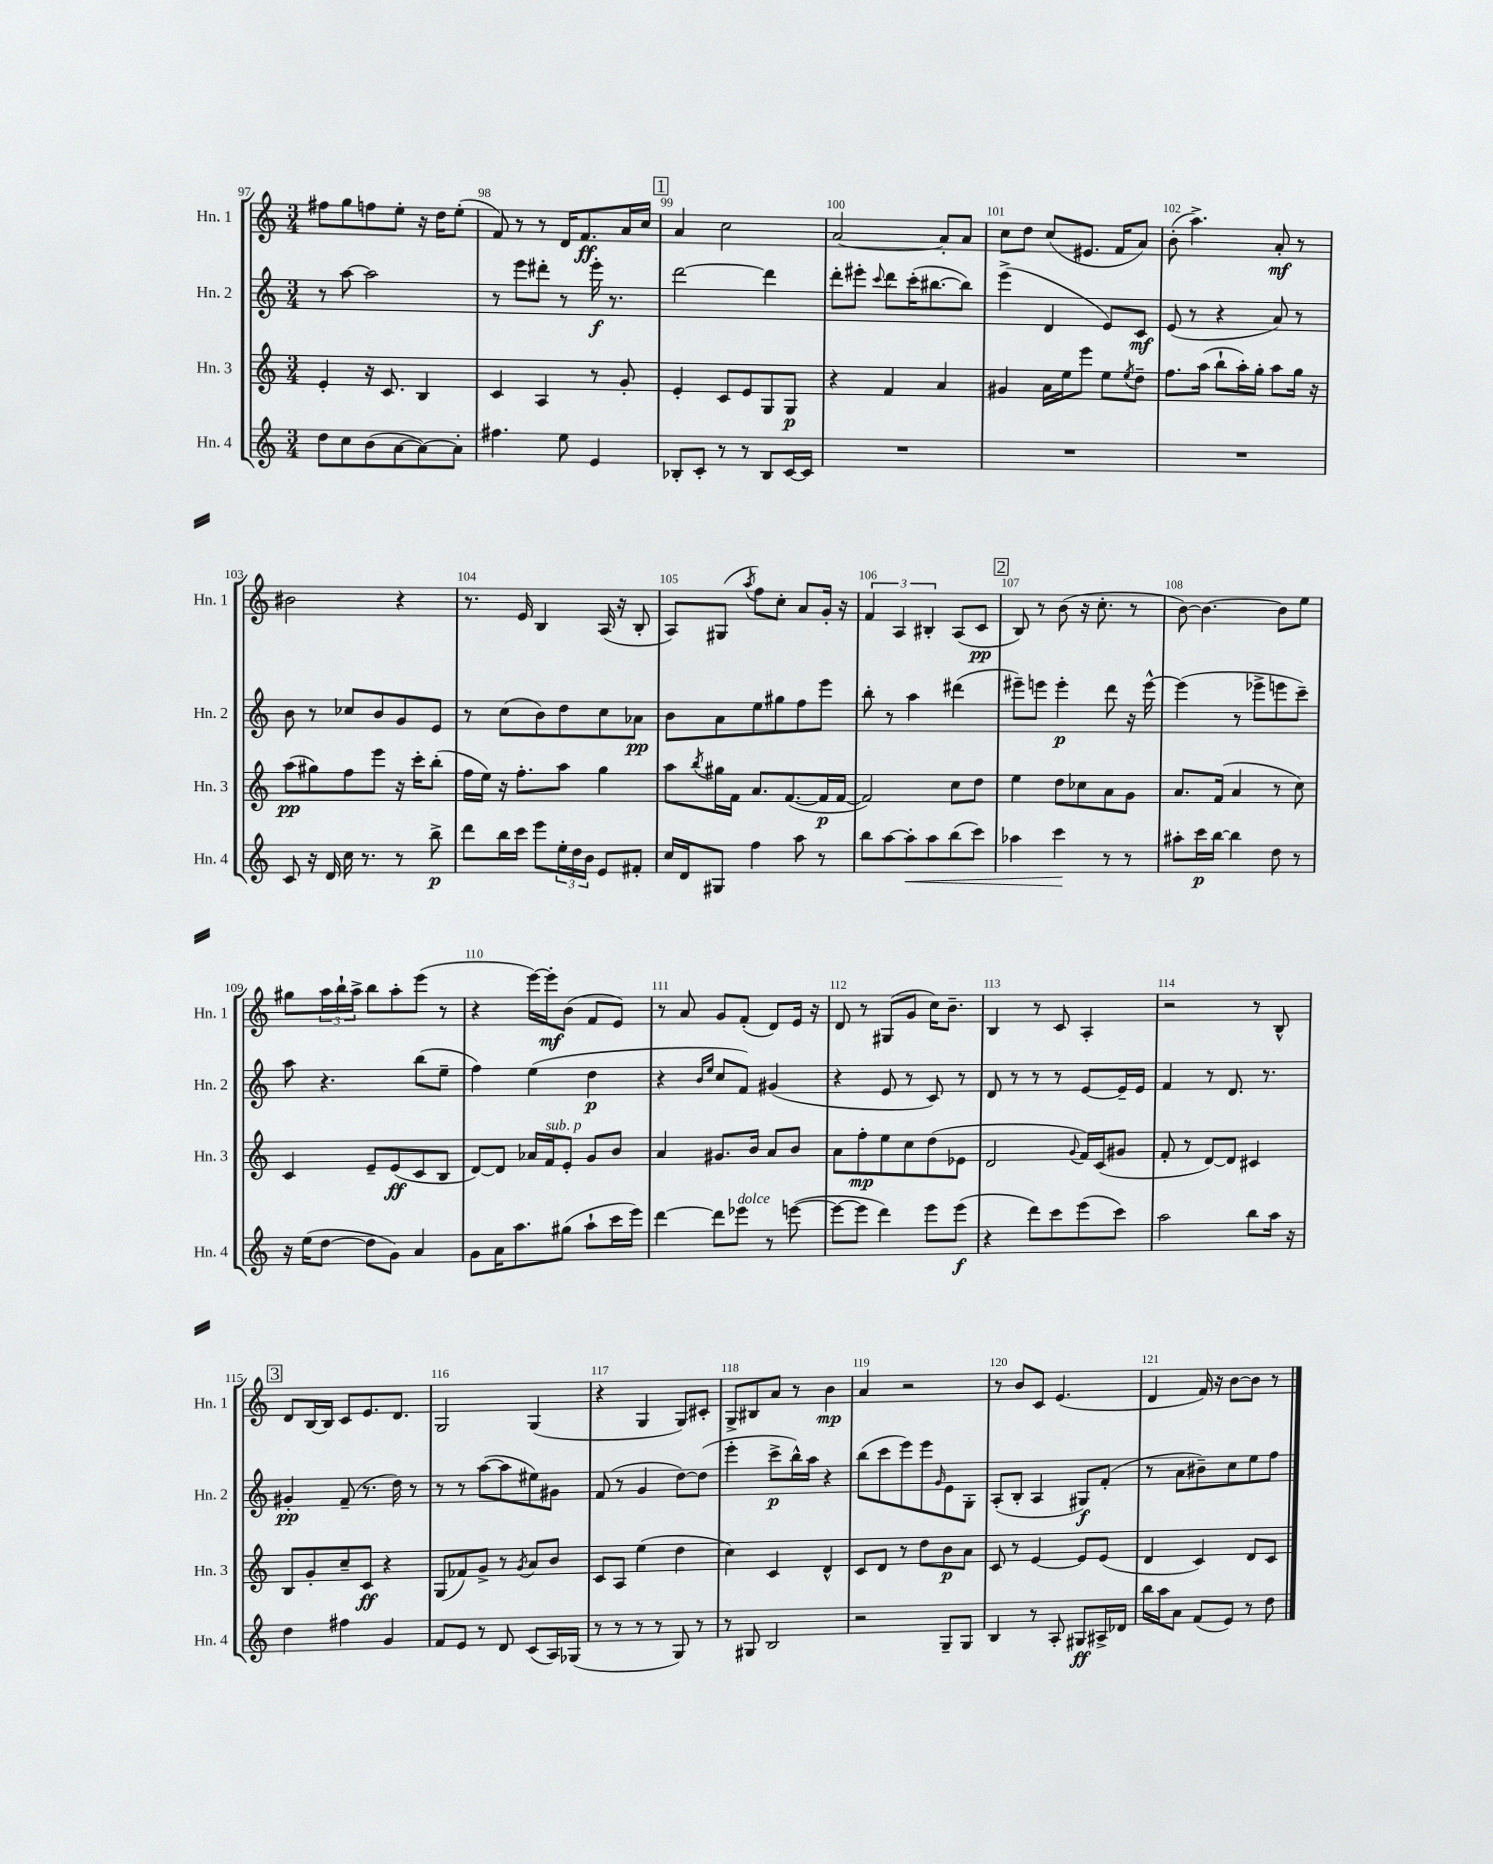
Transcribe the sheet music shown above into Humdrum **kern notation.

**kern	**dynam	**kern	**dynam	**kern	**dynam	**kern	**dynam
*part4	*part4	*part3	*part3	*part2	*part2	*part1	*part1
*staff4	*staff4	*staff3	*staff3	*staff2	*staff2	*staff1	*staff1
*I"Hn. 4	*	*I"Hn. 3	*	*I"Hn. 2	*	*I"Hn. 1	*
*I'Hn. 4	*	*I'Hn. 3	*	*I'Hn. 2	*	*I'Hn. 1	*
*clefG2	*	*clefG2	*	*clefG2	*	*clefG2	*
*k[]	*	*k[]	*	*k[]	*	*k[]	*
*M3/4	*	*M3/4	*	*M3/4	*	*M3/4	*
=97	=97	=97	=97	=97	=97	=97	=97
8dd\L	.	4e'/	.	8r	.	8ff#X\L	.
8cc\	.	.	.	[8aa\	.	8gg\	.
(8b\	.	16r	.	2aa\]	.	8ffn\	.
.	.	8.c/	.	.	.	.	.
[8a\	.	.	.	.	.	8ee'\J	.
8a\_)	.	4B/	.	.	.	16r	.
.	.	.	.	.	.	16dd\KL	.
8a'\J]	.	.	.	.	.	(8ee'\J	.
=98	=98	=98	=98	=98	=98	=98	=98
4.ff#X\	.	4c/	.	8r	.	8f/)	.
.	.	.	.	8eee\L	.	8r	.
.	.	4A/	.	8ddd#X'\J	.	8r	.
8ee\	.	.	.	8r	.	16d/KL	.
.	.	.	.	.	.	8.f/	ff
4e/	.	8r	.	16eee'\	f	.	.
.	.	.	.	8.r	.	.	.
.	.	8g'/	.	.	.	16a/L	.
.	.	.	.	.	.	16cc/JJ	.
!!LO:REH:place=s1:t=1
=99	=99	=99	=99	=99	=99	=99	=99
8B-X'/L	.	4e'/	.	[2ddd\	.	4a/	.
8c'/J	.	.	.	.	.	.	.
8r	.	8c/L	.	.	.	2cc\	.
8r	.	8e/	.	.	.	.	.
8B-/L	.	8G/	.	4ddd\]	.	.	.
[16c/L	.	8G/J	p	.	.	.	.
16c/JJ]	.	.	.	.	.	.	.
=100	=100	=100	=100	=100	=100	=100	=100
2.r	.	4r	.	8ddd'\L	.	[2a/	.
.	.	.	.	8eee#X'\J	.	.	.
.	.	.	.	8qqccc/	.	.	.
.	.	4f/	.	8ddd\L	.	.	.
.	.	.	.	(16ccc'\K	.	.	.
.	.	.	.	[8.bb#X\	.	.	.
.	.	4a/	.	.	.	8a'/L]	.
.	.	.	.	8bb#\J])	.	8a/J	.
=101	=101	=101	=101	=101	=101	=101	=101
2.r	.	4g#X/	.	(4eee^\	.	8cc\L	.
.	.	.	.	.	.	8dd\J	.
.	.	16a\LL	.	4d/	.	(8cc/L	.
.	.	16ee\J	.	.	.	.	.
.	.	8eee\J	.	.	.	8.e#X/J	.
.	.	8ee\L	.	8e/L)	.	.	.
.	.	.	.	.	.	16f/KL	.
.	.	8qee/	.	.	.	.	.
.	.	8dd~\J	.	8c/J	mf	8a/J)	.
=102	=102	=102	=102	=102	=102	=102	=102
2.r	.	8.ff\L	.	(8e/	.	(8b'\	.
.	.	.	.	8r	.	4.aa^\)	.
.	.	(16aa\Jk	.	.	.	.	.
.	.	8bb`\L	.	4r	.	.	.
.	.	16aa'\L)	.	.	.	.	.
.	.	16gg'\JJ	.	.	.	.	.
.	.	8aa\L	.	8a/)	.	8a'/	mf
.	.	16gg\Jk	.	8r	.	8r	.
.	.	16r	.	.	.	.	.
!!LO:LB:g=z
=103	=103	=103	=103	=103	=103	=103	=103
8c/	.	(8aa\L	pp	8b\	.	2b#X\	.
16r	.	8gg#X\)	.	8r	.	.	.
16d/	.	.	.	.	.	.	.
16cc\	.	8ff\	.	8cc-X/L	.	.	.
8.r	.	.	.	.	.	.	.
.	.	8eee\J	.	8b/	.	.	.
8r	.	16r	.	8g/	.	4r	.
.	.	16ccc'\KL	.	.	.	.	.
8bb^\	p	(8bb'\J	.	8e/J	.	.	.
=104	=104	=104	=104	=104	=104	=104	=104
8ddd\L	.	16ff\LL	.	8r	.	8.r	.
.	.	16ee\JJ)	.	.	.	.	.
16bb\L	.	16r	.	(8cc\L	.	.	.
16ccc\JJ	.	8.ff'\L	.	.	.	16e/	.
8eee\L	.	.	.	8b\)	.	4B/	.
24ee'\L	.	8aa\J	.	8dd\	.	.	.
24dd\	.	.	.	.	.	.	.
24b\JJ	.	.	.	.	.	.	.
8e/L	.	4gg\	.	8cc\	.	(16A/	.
.	.	.	.	.	.	16r	.
8f#X'/J	.	.	.	8a-X\J	pp	8B'/	.
=105	=105	=105	=105	=105	=105	=105	=105
16cc/LL	.	8aa\L	.	8b\L	.	8A/L)	.
16d/J	.	.	.	.	.	.	.
.	.	8qbb/	.	.	.	.	.
8G#X/J	.	16gg#X\L	.	8a\	.	(8G#X/J	.
.	.	16f\JJ	.	.	.	.	.
.	.	.	.	.	.	8qaa/	.
4ff\	.	8.a/L	.	8ee\	.	8ff\L)	.
.	.	.	.	8gg#X\	.	8cc'\J	.
.	.	([8.f/	.	.	.	.	.
8aa\	.	.	.	8ff\	.	8a/L	.
8r	.	16f/L]	p	8eee\J	.	16g'/Jk	.
.	.	[16f/JJ	.	.	.	16r	.
=106	=106	=106	=106	=106	=106	=106	=106
8bb\L	.	2f/])	.	8bb'\	.	6f/	.
[8aa\	.	.	.	8r	.	.	.
.	.	.	.	.	.	6A/	.
!	!LO:HP:b	!	!	!	!	!	!
8aa'\]	<	.	.	4aa\	.	.	.
.	.	.	.	.	.	6B#X'/	.
8aa\	.	.	.	.	.	.	.
(8bb\	.	8cc\L	.	(4ddd#X\	.	(8A/L	.
8ccc\J)	.	8dd\J	.	.	.	8c/J	pp
!!LO:REH:place=s1:t=2
=107	=107	=107	=107	=107	=107	=107	=107
4aa-X\	.	4ee\	.	8eee#X~\L)	.	8B/)	.
.	.	.	.	8eeen\J	.	8r	.
4ccc\	.	8dd\L	.	4eee'\	p	(8b\	.
.	.	8cc-X\	.	.	.	16r	.
.	.	.	.	.	.	8.cc'\	.
8r	[	8a\	.	8ddd\	.	.	.
8r	.	8g\J	.	16r	.	8r	.
.	.	.	.	[16eee^^\	.	.	.
=108	=108	=108	=108	=108	=108	=108	=108
8aa#X'\L	.	8.a/L	.	(4eee\]	.	[8b\)	.
16ccc\L	p	.	.	.	.	4.b\_	.
[16bb\JJ	.	(16f/Jk	.	.	.	.	.
4bb\]	.	4a/	.	8r	.	.	.
.	.	.	.	8eee-X^\L	.	.	.
8dd\	.	8r	.	8eeen\	.	8b\L]	.
8r	.	8cc\)	.	8ccc~\J)	.	8ee\J	.
!!LO:LB:g=z
=109	=109	=109	=109	=109	=109	=109	=109
16r	.	4c/	.	8aa\	.	8gg#X\L	.
(16ee\KL	.	.	.	.	.	.	.
[8dd\J	.	.	.	4.r	.	24aa\L	.
.	.	.	.	.	.	24bb`\	.
.	.	.	.	.	.	24aa^\JJ	.
8dd\L]	.	8e~/L	.	.	.	8bb\L	.
8g\J)	.	(8e/	ff	.	.	8aa'\	.
4a/	.	8c/	.	(8bb\L	.	(8eee\J	.
.	.	8B/J	.	8ee~\J	.	8r	.
=110	=110	=110	=110	=110	=110	=110	=110
8g\L	.	[8d/L)	.	4ff\)	.	4r	.
16a\K	.	8d/J]	.	.	.	.	.
8.aa\	.	.	.	.	.	.	.
.	.	16a-X/LL	.	(4ee\	.	[16eee\LL)	.
!	!	!LO:TX:a:i:t=sub. p	!	!	!	!	!
.	.	16f/J	.	.	.	16eee'\J]	mf
(8gg#X\J	.	8e'/J	.	.	.	(8b\J	.
8aa`\L	.	8g/L	.	4dd\	p	8f/L	.
16ccc\L	.	8b/J	.	.	.	8e/J)	.
16eee\JJ)	.	.	.	.	.	.	.
=111	=111	=111	=111	=111	=111	=111	=111
[4ddd\	.	4a/	.	4r	.	8r	.
.	.	.	.	.	.	8a/	.
.	.	.	.	16qqb/LL	.	.	.
.	.	.	.	16qqee/JJ	.	.	.
8ddd\L]	.	8.g#X/L	.	8cc/L	.	8g/L	.
!LO:TX:a:i:t=dolce	!	!	!	!	!	!	!
8eee-X\J	.	.	.	8f/J)	.	(8f'/J	.
.	.	16b/Jk	.	.	.	.	.
8r	.	8a/L	.	(4g#X/	.	8d/L)	.
([8eeen\	.	8b/J	.	.	.	16e/Jk	.
.	.	.	.	.	.	16r	.
=112	=112	=112	=112	=112	=112	=112	=112
8eee\L_	.	8a\L	.	4r	.	8d/	.
8eee\J]	.	8ff'\	mp	.	.	8r	.
4ddd\)	.	8ee\	.	8e/	.	(8G#X/L	.
.	.	8cc\	.	8r	.	8g/J	.
8eee\L	.	(8dd\	.	8c/)	.	16cc\KL)	.
.	.	.	.	.	.	8.b~\J	.
(8eee\J	f	8e-X\J	.	8r	.	.	.
=113	=113	=113	=113	=113	=113	=113	=113
4r	.	2d/	.	8d/	.	4B/	.
.	.	.	.	8r	.	.	.
8ddd\L)	.	.	.	8r	.	8r	.
8ccc\	.	.	.	8r	.	8c/	.
.	.	8qqg/	.	.	.	.	.
(8eee\	.	16f/LL)	.	[8e/L	.	4A'/	.
.	.	(16c/J	.	.	.	.	.
8ccc\J)	.	8g#X/J	.	16e~/L]	.	.	.
.	.	.	.	16e/JJ	.	.	.
=114	=114	=114	=114	=114	=114	=114	=114
2aa\	.	8f'/	.	4f/	.	2r	.
.	.	8r	.	.	.	.	.
.	.	[8d/L)	.	8r	.	.	.
.	.	8d/J]	.	8.d/	.	.	.
8bb\L	.	4c#X/	.	.	.	8r	.
.	.	.	.	8.r	.	.	.
16aa\Jk	.	.	.	.	.	8B^^/	.
16r	.	.	.	.	.	.	.
!!LO:LB:g=z
!!LO:REH:place=s1:t=3
=115	=115	=115	=115	=115	=115	=115	=115
4dd\	.	8B/L	.	4g#X'/	pp	8d/L	.
.	.	8g'/	.	.	.	[16B/L	.
.	.	.	.	.	.	16B/JJ]	.
4ff#X\	.	8cc~/	.	(8f~/	.	8c/L	.
.	.	8c/J	ff	8.r	.	8.e/	.
4g/	.	4r	.	.	.	.	.
.	.	.	.	16dd\)	.	8.d/J	.
.	.	.	.	8r	.	.	.
=116	=116	=116	=116	=116	=116	=116	=116
8f/L	.	(8G/L	.	8r	.	2G/	.
8e/J	.	8f-X/)	.	8r	.	.	.
8r	.	8g^/J	.	([8aa\L	.	.	.
8d/	.	8r	.	8aa\]	.	.	.
.	.	8qg/	.	.	.	.	.
(8c/L	.	8a/L	.	8ee#X\)	.	(4G/	.
16A/L)	.	8b/J	.	8g#X\J	.	.	.
(16G-X/JJ	.	.	.	.	.	.	.
=117	=117	=117	=117	=117	=117	=117	=117
8r	.	8c/L	.	(8f/	.	4r	.
8r	.	8A/J	.	8r	.	.	.
8r	.	(4ee\	.	4g/	.	4G/	.
8r	.	.	.	.	.	.	.
8G/)	.	4dd\	.	[8dd\L)	.	8G/L)	.
8r	.	.	.	(8dd\J]	.	8c#X'/J	.
=118	=118	=118	=118	=118	=118	=118	=118
8r	.	4cc\)	.	4eee'\	.	8G^/L	.
8G#X/	.	.	.	.	.	8B#X/	.
2B/	.	4c/	.	8ccc^\L	p	8a/J	.
.	.	.	.	16bb^^\L)	.	8r	.
.	.	.	.	16aa\JJ	.	.	.
.	.	4d^^/	.	4r	.	4b\	mp
=119	=119	=119	=119	=119	=119	=119	=119
2r	.	8c/L	.	(8bb\L	.	4a/	.
.	.	8d/J	.	8ccc\	.	.	.
.	.	8r	.	8eee\)	.	2r	.
.	.	8dd\L	.	8eee\	.	.	.
.	.	.	.	16qqg/	.	.	.
8G~/L	.	8b\	p	8e\	.	.	.
8G/J	.	8a\J	.	8G'\J	.	.	.
=120	=120	=120	=120	=120	=120	=120	=120
4B/	.	8c/	.	(8A'/L	.	8r	.
.	.	8r	.	8B'/J	.	8b/L	.
8r	.	[4e/	.	4A/	.	8c/J	.
8A'/	.	.	.	.	.	(4.e/	.
8G#X/L	ff	8e/L]	.	8G#X/L)	f	.	.
16A#X^/L	.	(8e/J	.	(8f'/J	.	.	.
16d-X/JJ	.	.	.	.	.	.	.
=121	=121	=121	=121	=121	=121	=121	=121
16bb\LL	.	4d/	.	8r	.	4d/	.
16aa\J	.	.	.	.	.	.	.
8a\J	.	.	.	8a\L	.	.	.
(8f/L	.	4c/)	.	8b#X~\)	.	16f/)	.
.	.	.	.	.	.	16r	.
8e/J)	.	.	.	8cc\	.	[8b\L	.
8r	.	8d/L	.	8ee\	.	8b\J]	.
8dd\	.	8c/J	.	8ff\J	.	8r	.
==	==	==	==	==	==	==	==
*-	*-	*-	*-	*-	*-	*-	*-
